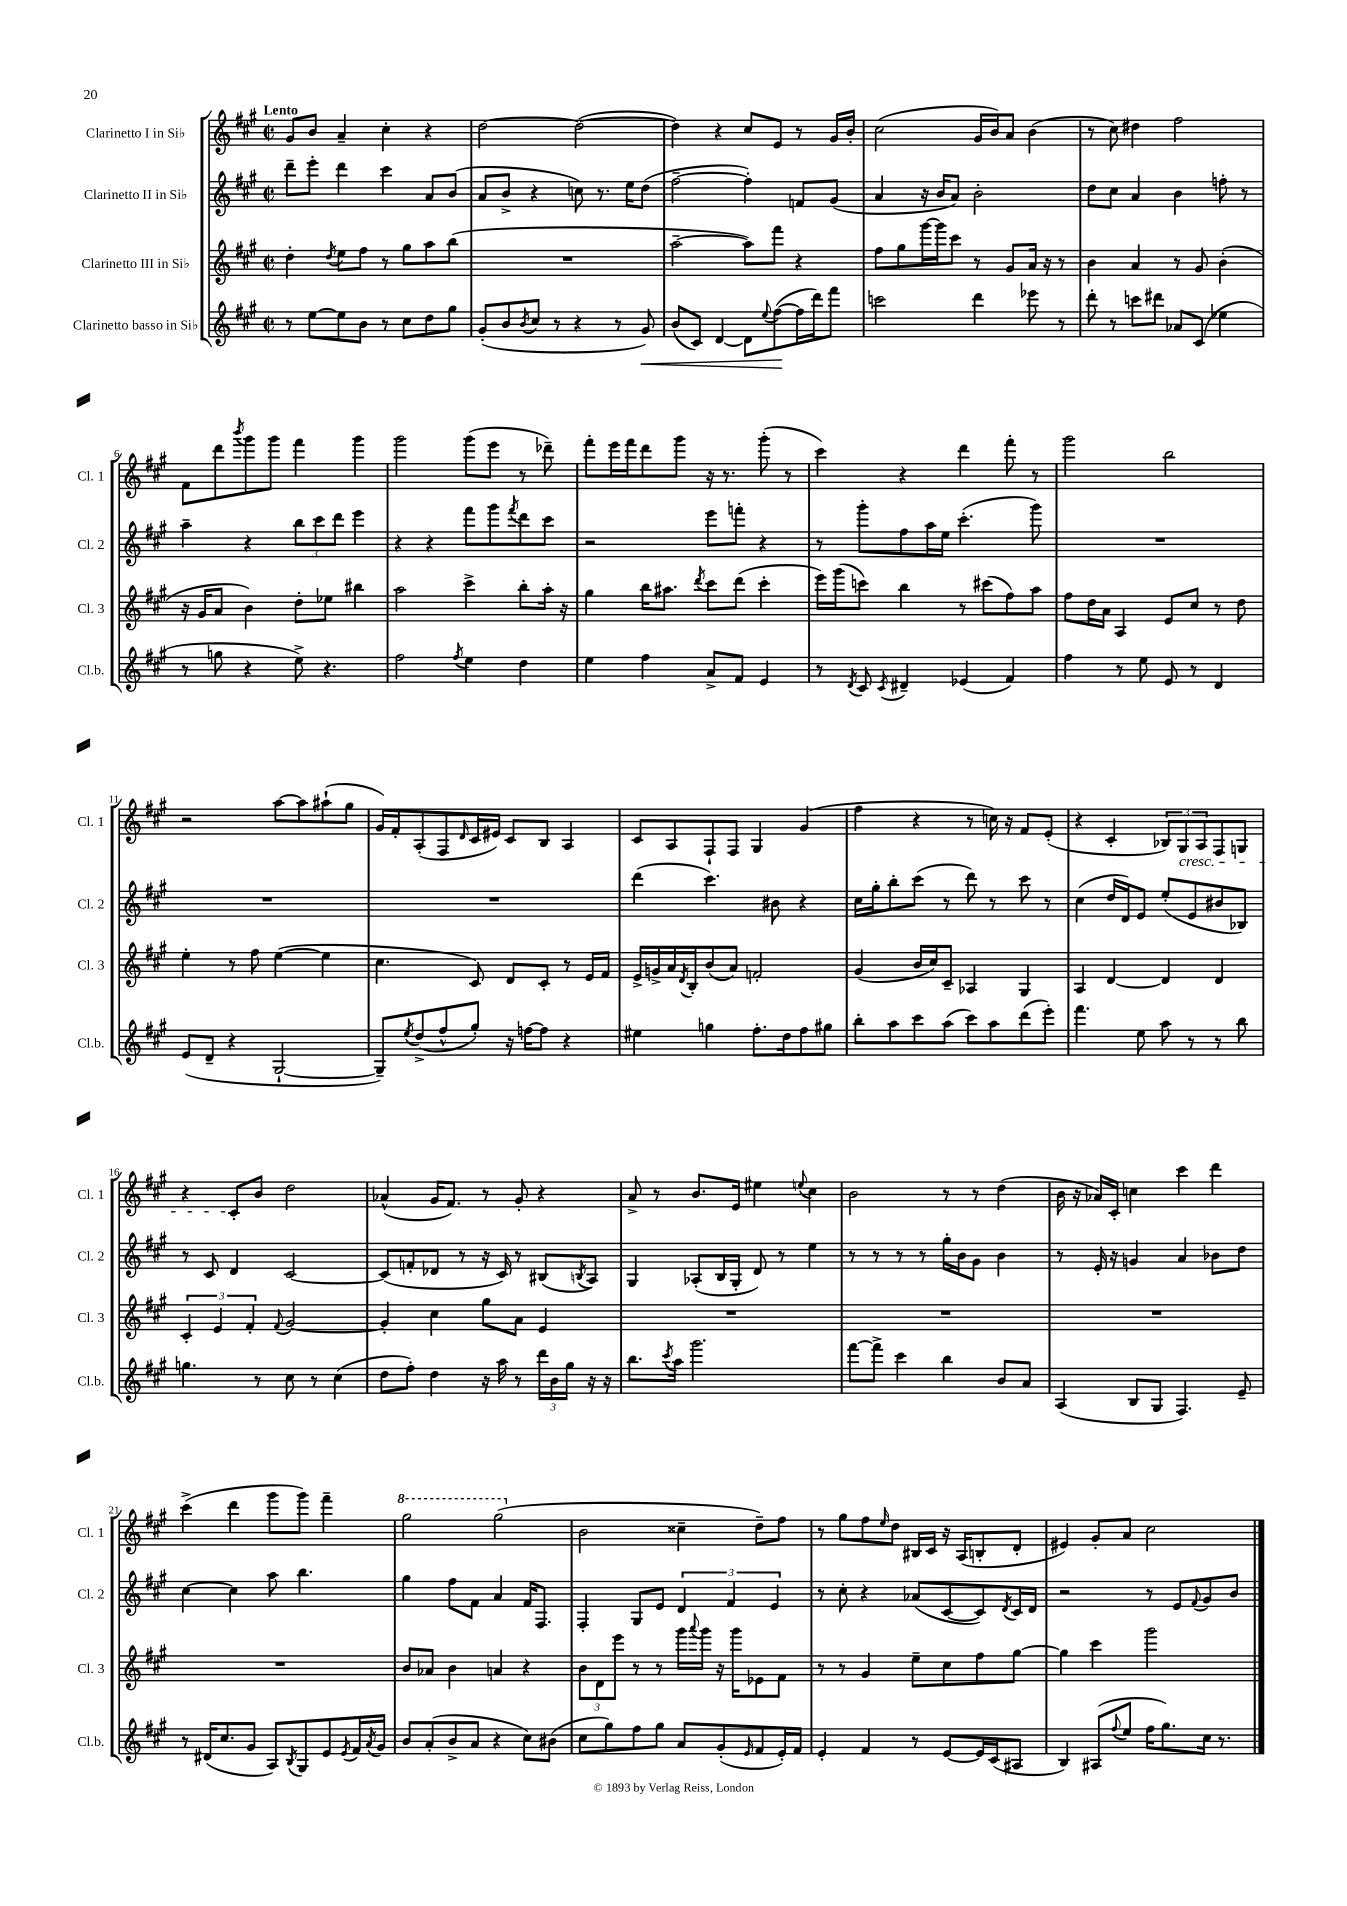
<<
\new StaffGroup <<
\new Staff = "s0" \with { instrumentName = "Clarinetto I in Sib" shortInstrumentName = "Cl. 1" } {
    \clef treble \key a \major \defaultTimeSignature \time 2/2 \tempo "Lento"
    gis'8 b'8 a'4-- cis''4-. r4 |
    d''2~ d''2~( |
    d''4) r4 cis''8 e'8 r8 gis'16 b'16-. |
    cis''2( gis'16 b'16) a'8 b'4( |
    r8 cis''8) dis''4 fis''2 |
    fis'8 d'''8 \acciaccatura { b'''8 } gis'''8 gis'''8 fis'''4 gis'''4 |
    gis'''2 gis'''8( e'''8 r8 des'''8--) |
    fis'''8-. e'''16 fis'''16 d'''8 gis'''8 r16 r8. gis'''8-.( r8 |
    cis'''4) r4 d'''4 fis'''8-. r8 |
    gis'''2 b''2 |
    r2 a''8~ a''8 ais''8-!( gis''8 |
    gis'16) fis'16-. a8-.( fis8 \grace { d'16 } cis'16 eis'16) cis'8 b8 a4 |
    cis'8 a8 fis8-! fis8 gis4 gis'4( |
    fis''4 r4 r8 c''16) r16 fis'8 e'8-.( |
    r4 cis'4-. \tuplet 3/2 { bes8) gis8\cresc a8 } fis8 g8 |
    r4 cis'8-.\! b'8 d''2 |
    aes'4-^( gis'16 fis'8.) r8 gis'8-. r4 |
    a'8-> r8 b'8. e'16 eis''4 \appoggiatura { e''8 } cis''4 |
    b'2 r8 r8 d''4( |
    b'16 r16 aes'16) cis'16-. c''4 cis'''4 d'''4 |
    cis'''4->( d'''4 gis'''8 gis'''8) fis'''4-- |
    \ottava #1 gis'''2 gis'''2( \ottava #0 |
    b'2 cisis''4-- d''8--) fis''8 |
    r8 gis''8 fis''8 \grace { e''16 } d''8 bis16 cis'16 r16 a16( b8-. d'8-. |
    eis'4) gis'8-. a'8 cis''2 \bar "|." |
}
\new Staff = "s1" \with { instrumentName = "Clarinetto II in Sib" shortInstrumentName = "Cl. 2" } {
    \clef treble \key a \major \defaultTimeSignature \time 2/2
    d'''8-- e'''8-. d'''4 cis'''4 a'8 b'8( |
    a'8 b'8-> r4 c''8) r8. e''16 d''8( |
    fis''2~-- fis''4-.) f'8 gis'8( |
    a'4 r16 b'16 a'8) b'2-. |
    d''8 cis''8 a'4 b'4 f''8-. r8 |
    a''4-- r4 \tuplet 3/2 { b''8 cis'''8 d'''8 } e'''4 |
    r4 r4 fis'''8 gis'''8 \acciaccatura { fis'''8 } d'''8 cis'''8 |
    r2 e'''8 f'''8-. r4 |
    r8 gis'''8-. fis''8 a''16 e''16 cis'''4.-.( gis'''8) |
    R1 |
    R1 |
    R1 |
    d'''4( cis'''4.) bis'8 r4 |
    cis''16 gis''16-. b''8-. cis'''8( r8 d'''8) r8 cis'''8 r8 |
    cis''4( d''16 d'16) e'8 e''8-.( e'8 bis'8 bes8) |
    r8 cis'8 d'4 cis'2~ |
    cis'8( f'8-. des'8 r8 r16 cis'16) r8 bis8( \acciaccatura { b8 } a8) |
    gis4 aes8-.( b16 gis16-. d'8) r8 e''4 |
    r8 r8 r8 r8 gis''16-. b'16 gis'8 b'4 |
    r8 e'16-. r16 g'4 a'4 bes'8 d''8 |
    cis''4~ cis''4 a''8 b''4. |
    gis''4 fis''8 fis'8 a'4 fis'16 fis8. |
    fis4-. gis8 e'8 \tuplet 3/2 { d'4 fis'4 e'4 } |
    r8 cis''8-. r4 aes'8( cis'8~ cis'8) \acciaccatura { d'8 } cis'16 d'16 |
    r2 r8 e'8 \appoggiatura { fis'8 } gis'8 b'8 \bar "|." |
}
\new Staff = "s2" \with { instrumentName = "Clarinetto III in Sib" shortInstrumentName = "Cl. 3" } {
    \clef treble \key a \major \defaultTimeSignature \time 2/2
    d''4-. \acciaccatura { d''8 } e''8 fis''8 r8 gis''8 a''8 b''8( |
    R1 |
    a''2~-- a''8) fis'''8 r4 |
    fis''8 gis''8 gis'''16~ gis'''16 cis'''8 r8 gis'8 a'16 r16 r8 |
    b'4 a'4 r8 gis'8 b'4-.( |
    r16 gis'16 a'8 b'4) d''8-. ees''8 bis''4 |
    a''2 cis'''4-> b''8-. a''16-. r16 |
    gis''4 b''16 ais''8. \acciaccatura { d'''8 } cis'''8 d'''8( cis'''4-. |
    e'''16) gis'''16( c'''8) b''4 r8 cis'''8( fis''8) a''8 |
    fis''8 d''16 a'16 a4 e'8 cis''8 r8 d''8 |
    e''4-. r8 fis''8 e''4~( e''4 |
    cis''4. cis'8) d'8 cis'8-. r8 e'16 fis'16 |
    e'16-> g'16-> a'16 \acciaccatura { d'8 } b16-. b'8( a'8) f'2-. |
    gis'4( b'16 cis''16) cis'8-- aes4 gis4 |
    a4 d'4~ d'4 d'4 |
    \tuplet 3/2 { cis'4-. e'4 fis'4-. } \appoggiatura { fis'8 } gis'2~ |
    gis'4-. cis''4 gis''8 a'8 e'4 |
    R1 |
    R1 |
    R1 |
    R1 |
    b'8 aes'8 b'4 a'4 r4 |
    \tuplet 3/2 { b'8 d'8 e'''8 } r8 r8 gis'''16 \appoggiatura { a'''8 } gis'''16 r16 gis'''16 ees'8 fis'8 |
    r8 r8 gis'4 e''8-- cis''8 fis''8 gis''8~ |
    gis''4 cis'''4 gis'''2 \bar "|." |
}
\new Staff = "s3" \with { instrumentName = "Clarinetto basso in Sib" shortInstrumentName = "Cl.b." } {
    \clef treble \key a \major \defaultTimeSignature \time 2/2
    r8 e''8~ e''8 b'8 r8 cis''8 d''8 gis''8 |
    gis'8-.( b'8 \acciaccatura { b'8 } cis''8 r8 r4 r8 gis'8\<) |
    b'8( cis'8) d'4~ d'8 \appoggiatura { e''8 } fis''8~\!( fis''16 d'''16) fis'''8 |
    c'''2 d'''4 ees'''8 r8 |
    d'''8-. r8 c'''8 dis'''8 aes'8 cis'8( ees''4 |
    r8 g''8 r4 e''8->) r4. |
    fis''2 \acciaccatura { fis''8 } e''4 d''4 |
    e''4 fis''4 a'8-> fis'8 e'4 |
    r8 \acciaccatura { d'8 } cis'8 \acciaccatura { cis'8 } dis'4-- ees'4( fis'4) |
    fis''4 r8 e''8 e'8 r8 d'4 |
    e'8( d'8-- r4 gis2~-! |
    gis8--) \acciaccatura { e''8 } d''8->( fis''8-^ gis''8-.) r16 f''16~ f''8 r4 |
    eis''4 g''4 fis''8.-. d''16 fis''8 gis''8 |
    b''8-. a''8 cis'''8 a''8( cis'''8) a''8 d'''8( e'''8-.) |
    fis'''4. e''8 a''8 r8 r8 b''8 |
    g''4. r8 cis''8 r8 cis''4( |
    d''8 fis''8-.) d''4 r16 a''16 r8 \tuplet 3/2 { d'''16 b'16 gis''16 } r16 r16 |
    b''8. \acciaccatura { cis'''8 } a''16 gis'''2. |
    fis'''8~ fis'''8-> cis'''4 b''4 b'8 a'8 |
    a4( b8 gis8 fis4.) e'8-- |
    r8 dis'16( cis''8. gis'8 a8) \acciaccatura { b8 } gis8 e'8 \acciaccatura { e'8 } fis'16 \acciaccatura { a'8 } gis'16 |
    b'8 a'8-.( b'8-> a'8 r4 cis''8) bis'8( |
    cis''8 gis''8) fis''8 gis''8 a'8 gis'8-.( \grace { e'16 } fis'8 e'16-.) fis'16 |
    e'4-. fis'4 r8 e'8~ e'16 cis'16( ais8 |
    b4) ais8( \appoggiatura { fis''8 } e''8 fis''16 gis''8.) cis''16 r8. \bar "|." |
}
>>
>>
